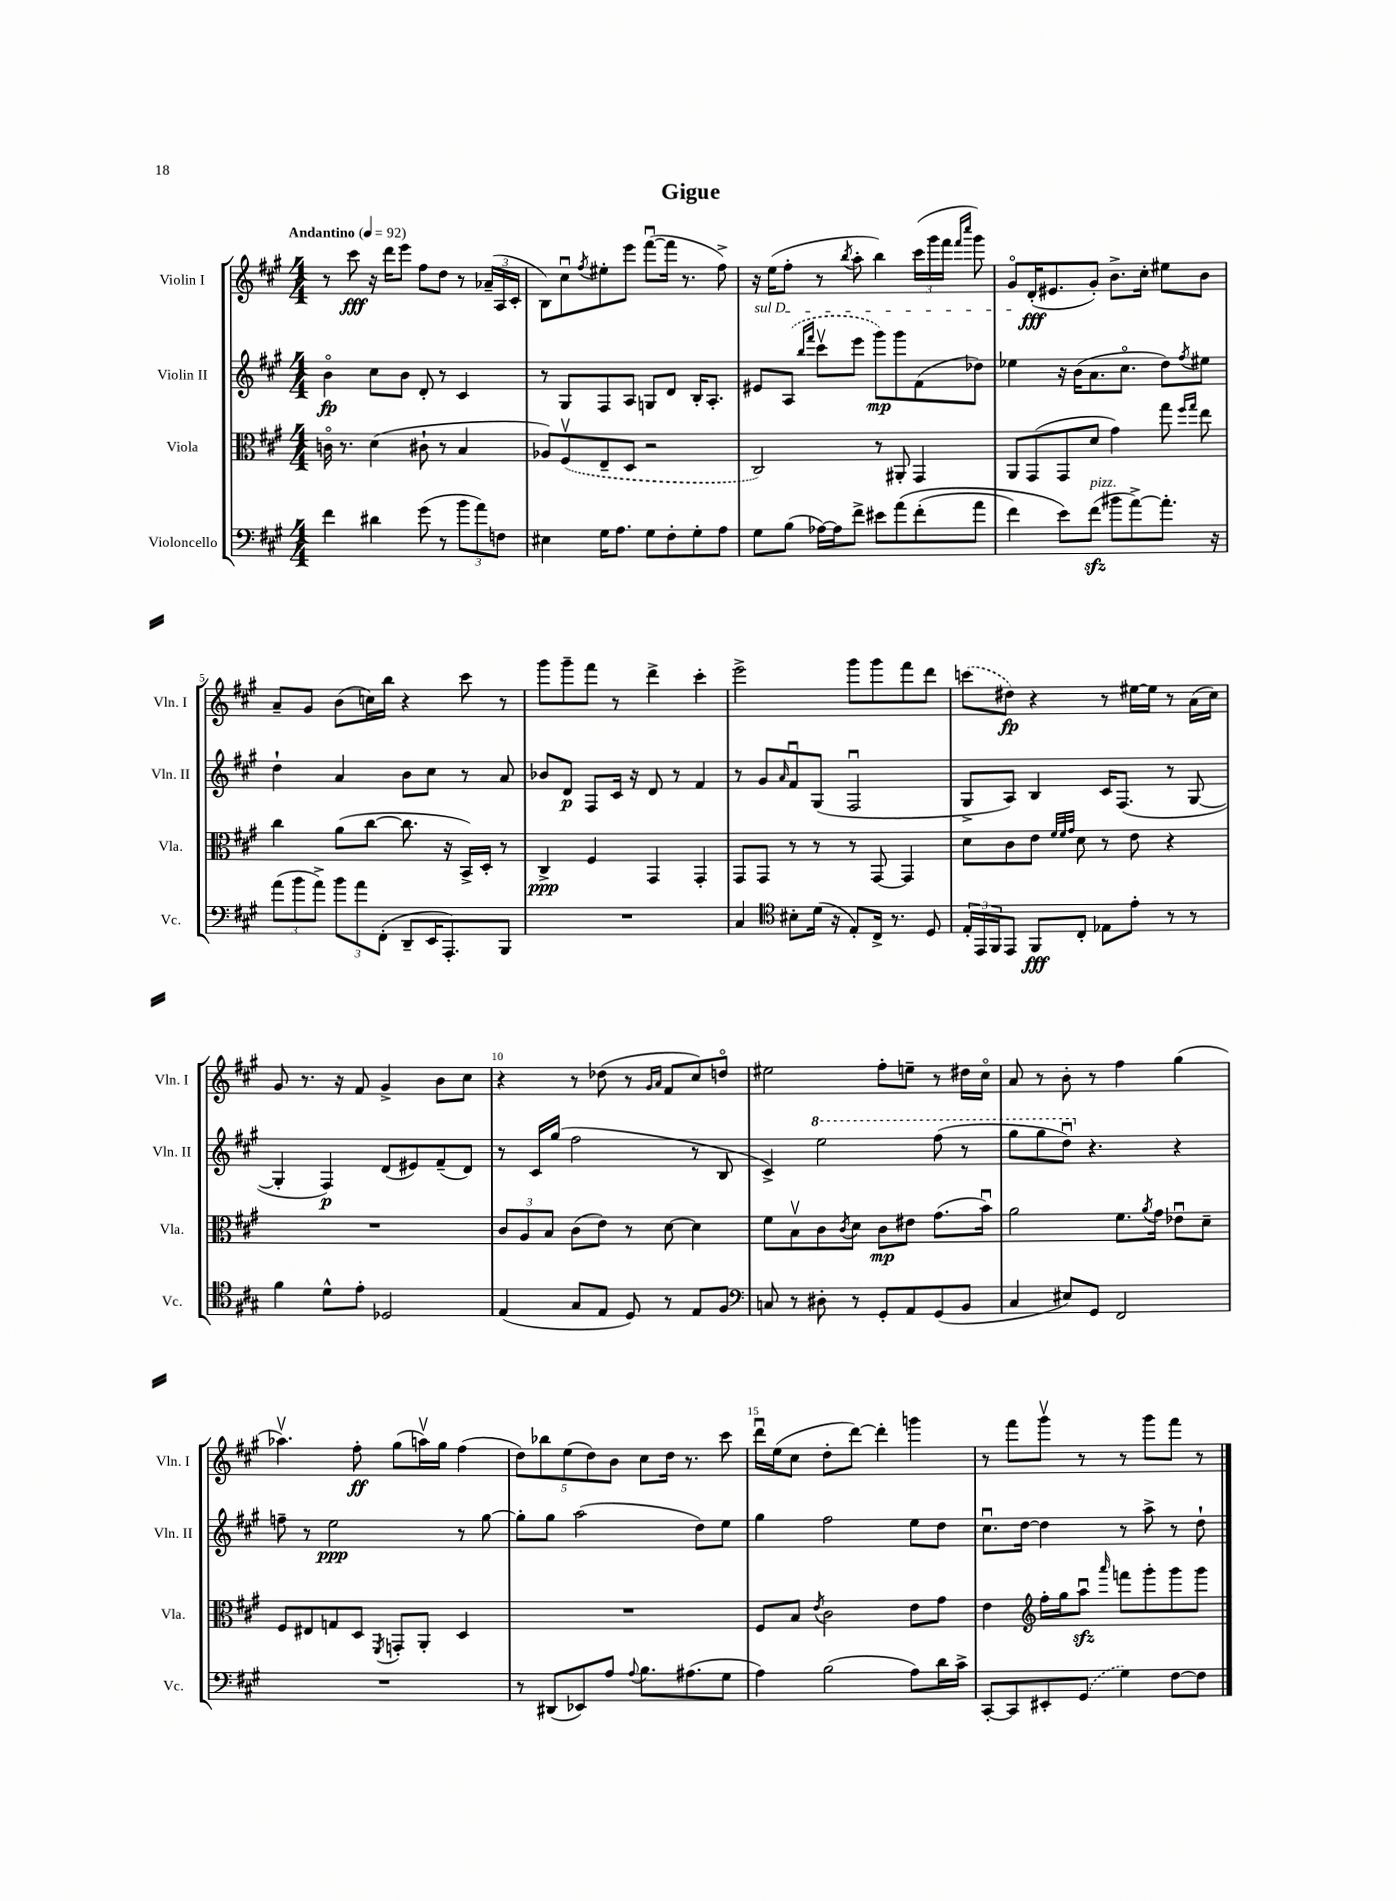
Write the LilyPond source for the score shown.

\header { title = "Gigue" }
<<
\new StaffGroup <<
\new Staff = "s0" \with { instrumentName = "Violin I" shortInstrumentName = "Vln. I" } {
    \clef treble \key a \major \numericTimeSignature \time 4/4 \tempo "Andantino" 4 = 92
    r8 cis'''8\fff r16 d'''16 e'''8 fis''8 d''8 r8 \tuplet 3/2 { aes'16--( a16 cis'16-. } |
    b8) cis''8\downbow \acciaccatura { fis''8 } eis''8-. e'''8 fis'''8~\downbow( fis'''16 r8. fis''8->) |
    r16 e''16( fis''8-. r8 \acciaccatura { b''8 } a''8-. b''4) \tuplet 3/2 { cis'''16( gis'''16 fis'''16 } \grace { fis'''16 cis''''16 } gis'''8) |
    gis'8\flageolet d'16-.\fff( eis'8. gis'8-.) b'8.-> cis''16-. eis''8 b'8 |
    a'8-- gis'8 b'8( c''16) b''16 r4 cis'''8 r8 |
    gis'''8 gis'''8-- fis'''8 r8 d'''4-> cis'''4-. |
    e'''2-> gis'''8 gis'''8 fis'''8 d'''8 |
    \once \slurDashed c'''8( dis''8\fp) r4 r8 eis''16~ eis''16 r8 a'16( cis''16) |
    gis'8 r8. r16 fis'8 gis'4-> b'8 cis''8 |
    r4 r8 des''8( r8 \grace { gis'16 a'16 } fis'8 cis''8) d''8\flageolet |
    eis''2 fis''8-. e''8-- r8 dis''16 cis''16\flageolet |
    a'8 r8 b'8-. r8 fis''4 gis''4( |
    aes''4.\upbow) fis''8-.\ff gis''8( a''16\upbow) gis''16 fis''4( |
    \tuplet 5/4 { d''8) bes''8 e''8( d''8) b'8 } cis''8 d''16 r8. cis'''8 |
    d'''16\downbow e''16( cis''8 d''8-. d'''8~) d'''4-. g'''4 |
    r8 fis'''8 gis'''8\upbow r8 r8 gis'''8 fis'''8 r8 \bar "|." |
}
\new Staff = "s1" \with { instrumentName = "Violin II" shortInstrumentName = "Vln. II" } {
    \clef treble \key a \major \numericTimeSignature \time 4/4
    b'4\flageolet\fp cis''8 b'8 d'8-. r8 cis'4 |
    r8 gis8 fis8 a8 g8 d'8 b16-. a8.-. |
    \once \override TextSpanner.bound-details.left.text = \markup { \italic "sul D" } eis'8\startTextSpan \once \slurDashed a8( \grace { b''16 fis'''16 } cis'''8\upbow e'''8 gis'''8\mp) gis'''8 fis'8( des''8) |
    ees''4\stopTextSpan r16 b'16( a'8. cis''8.\flageolet d''8) \acciaccatura { fis''8 } eis''8 |
    d''4-! a'4 b'8 cis''8 r8 a'8 |
    bes'8 d'8\p fis8 cis'16 r16 d'8 r8 fis'4 |
    r8 gis'8 \grace { a'16 } fis'8\downbow gis8( fis2\downbow |
    gis8-> a8) b4 cis'16 fis8.( r8 gis8~ |
    gis4-. fis4\p) d'8( eis'8) fis'8--( d'8) |
    r8 cis'16 gis''16( fis''2 r8 b8 |
    cis'4->) \ottava #1 e'''2 fis'''8( r8 |
    gis'''8 gis'''8 d'''8\downbow) \ottava #0 r4. r4 |
    f''8-- r8 e''2\ppp r8 gis''8~ |
    gis''8-. gis''8 a''2( d''8) e''8 |
    gis''4 fis''2 e''8 d''8 |
    cis''8.\downbow d''16~ d''4 r8 a''8-> r8 d''8-! \bar "|." |
}
\new Staff = "s2" \with { instrumentName = "Viola" shortInstrumentName = "Vla." } {
    \clef alto \key a \major \numericTimeSignature \time 4/4
    c'16\flageolet r8. d'4( cis'8-! r8 b4 |
    aes8) \once \slurDashed fis8\upbow( e8-- d8 r2 |
    cis2) r8 ais,8-. gis,4 |
    a,8 gis,8( gis,8 d'8 gis'4) gis''8 \grace { fis''16 gis''16 } e''8 |
    cis''4 a'8( cis''8~ cis''8. r16 b,16->) d16-. r8 |
    cis4->\ppp fis4 gis,4 gis,4-. |
    gis,8 gis,8 r8 r8 r8 gis,8~ gis,4 |
    d'8 cis'8 e'8 \grace { fis'32 fis'32 gis'32 } d'8 r8 e'8 r4 |
    R1 |
    \tuplet 3/2 { cis'8 a8 b8 } cis'8( e'8) r8 d'8~ d'4 |
    fis'8 b8\upbow cis'8 \acciaccatura { cis'8 } d'8 cis'8\mp eis'8 gis'8.( b'16\downbow) |
    a'2 fis'8. \acciaccatura { a'8 } gis'16 ees'8\downbow d'8-- |
    fis8 eis8 g8 d8 \acciaccatura { fis,8 } g,8-. a,8-. d4 |
    R1 |
    fis8 b8 \acciaccatura { e'8 } cis'2 e'8 gis'8 |
    e'4 \clef treble fis''16-. gis''16 a''8\downbow\sfz \grace { a'''16 } f'''8 gis'''8-. gis'''8 gis'''8 \bar "|." |
}
\new Staff = "s3" \with { instrumentName = "Violoncello" shortInstrumentName = "Vc." } {
    \clef bass \key a \major \numericTimeSignature \time 4/4
    fis'4 dis'4 gis'8( r8 \tuplet 3/2 { b'8 a'8) f8 } |
    eis4 gis16 a8. gis8 fis8-. gis8-. a8 |
    gis8 b8( aes16~) aes16 fis'8-> eis'8 a'8\( fis'8-.( a'8 |
    fis'4) e'8\) fis'8\sfz^\markup { \italic "pizz." }( bis'8 a'8~->) a'8.-. r16 |
    \tuplet 3/2 { a'8( b'8 a'8->) } \tuplet 3/2 { b'8 a'8 fis,8-.( } d,8-- e,16 a,,8.-.) b,,8 |
    R1 |
    cis4 \clef tenor bis8-. d'16( r16 e8-.) cis16-> r8. d8 |
    \tuplet 3/2 { e16-. e,16 fis,16 } e,8 fis,8\fff cis8-. ees8 e'8-. r8 r8 |
    fis'4 d'8-^ e'8-. des2 |
    e4( gis8 e8 d8) r8 e8 fis8 |
    \clef bass c8 r8 dis8-. r8 gis,8-. a,8 gis,8( b,8 |
    cis4 eis8) gis,8 fis,2 |
    R1 |
    r8 dis,8( ees,8) a8 \appoggiatura { a8 } b8. ais8.( gis8 |
    a4) b2( a8) d'16 cis'16-> |
    cis,8~-. cis,8 eis,8-. \once \slurDashed gis,8( gis4) fis8~ fis8 \bar "|." |
}
>>
>>
\layout { \context { \Score \override BarNumber.break-visibility = ##(#f #t #t) barNumberVisibility = #(every-nth-bar-number-visible 5) } }
